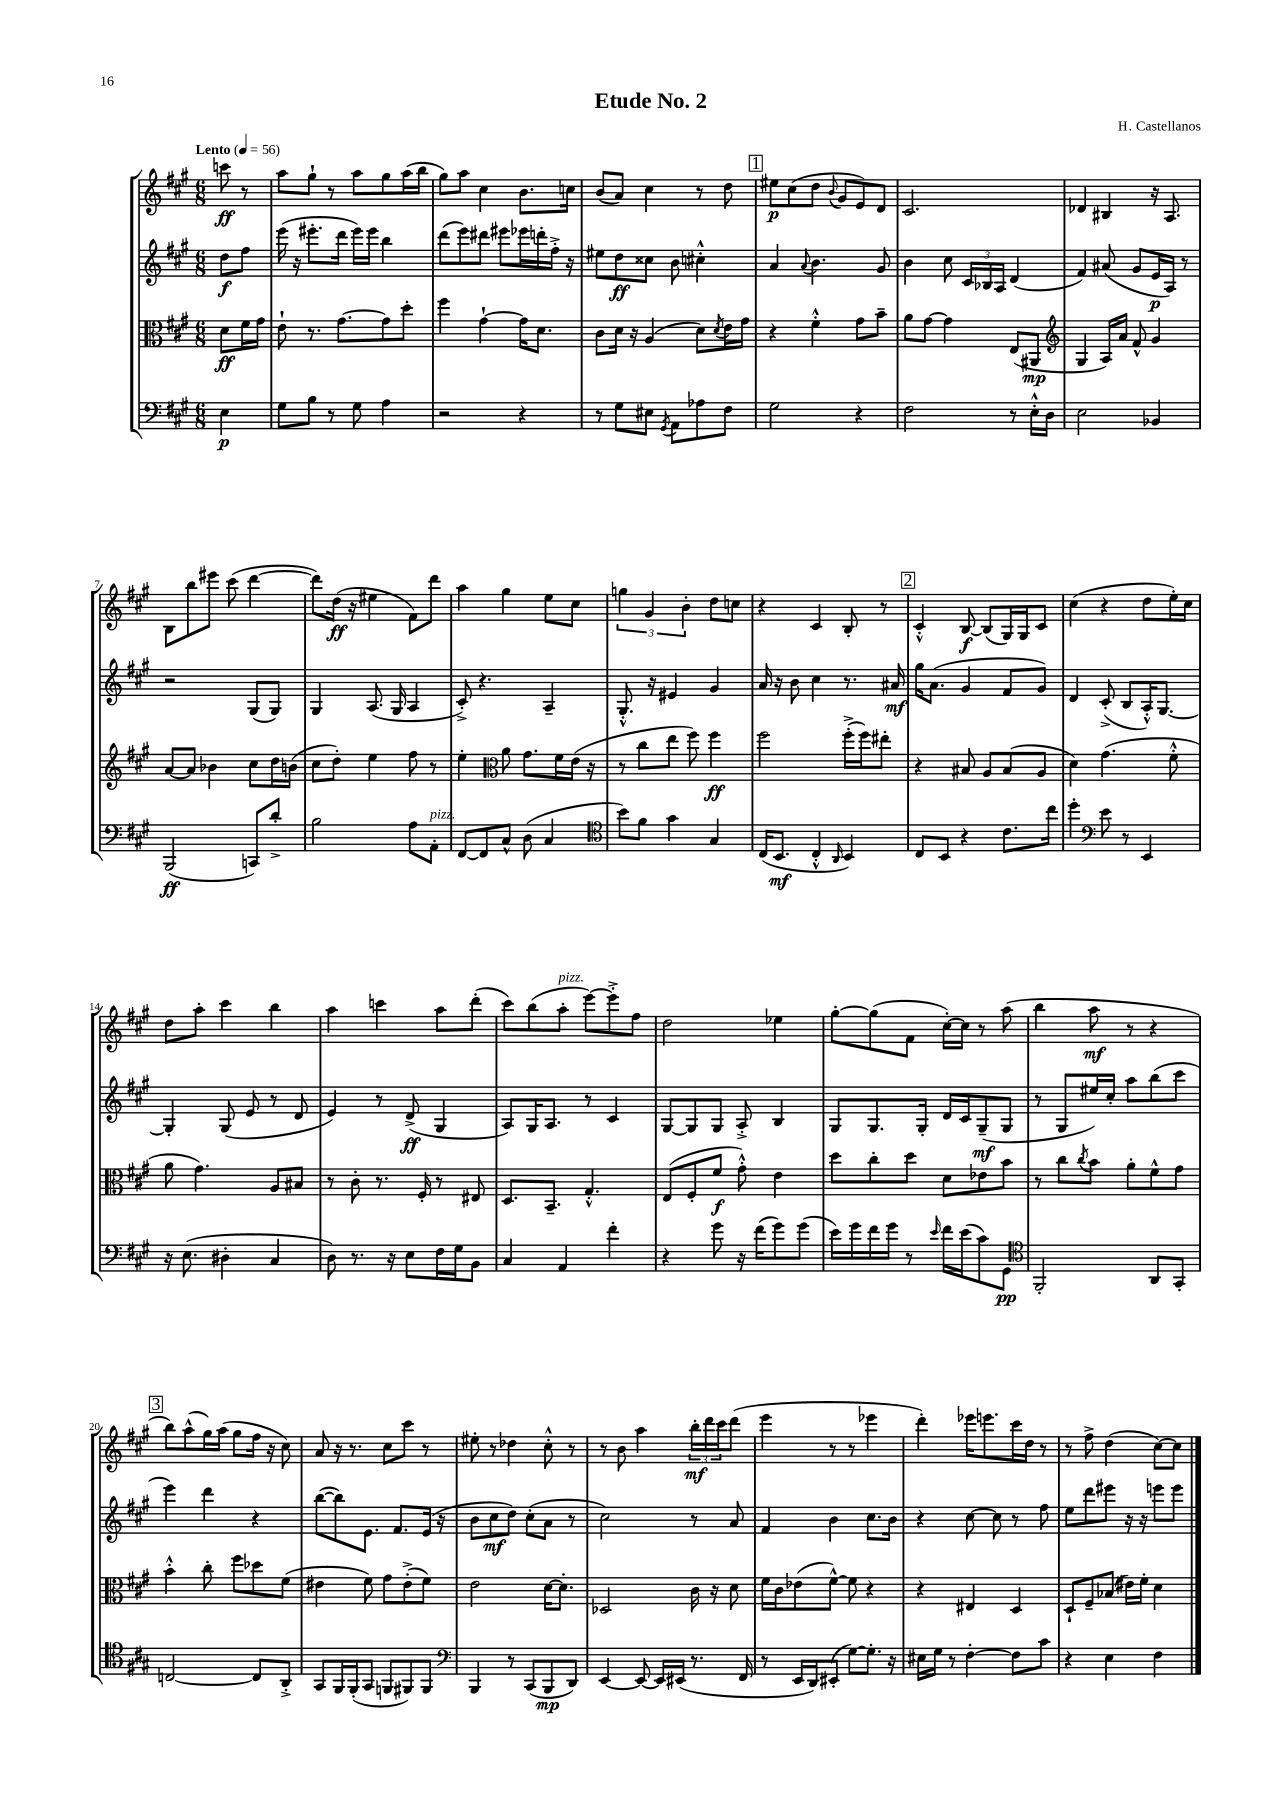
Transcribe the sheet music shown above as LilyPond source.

\header { title = "Etude No. 2" composer = "H. Castellanos" }
<<
\new StaffGroup <<
\new Staff = "s0" {
    \clef treble \key a \major \numericTimeSignature \time 6/8 \partial 4 \tempo "Lento" 4 = 56
    c'''8\ff r8 |
    a''8 gis''8-! r8 a''8 gis''8 a''16( b''16 |
    gis''8) a''8 cis''4 b'8. c''16 |
    b'8( a'8) cis''4 r8 d''8 |
    \mark \markup { \box "1" } eis''8\p cis''8( d''8 \appoggiatura { b'8 } gis'8 e'8) d'8 |
    cis'2. |
    des'4 bis4 r16 a8. |
    b8 b''8 eis'''8 cis'''8( d'''4~ |
    d'''8) d''16\ff( r16 eis''4 fis'8) d'''8 |
    a''4 gis''4 e''8 cis''8 |
    \tuplet 3/2 { g''4 gis'4 b'4-. } d''8 c''8 |
    r4 cis'4 b8-. r8 |
    \mark \markup { \box "2" } cis'4-.-^ b8~\f b8( gis16) gis16 cis'8 |
    cis''4( r4 d''8 e''16-.) cis''16 |
    d''8 a''8-. cis'''4 b''4 |
    a''4 c'''4 a''8 d'''8-.( |
    cis'''8) b''8( a''8-.^\markup { \italic "pizz." } e'''8~) e'''8-.-> fis''8 |
    d''2 ees''4 |
    gis''8~-. gis''8( fis'8 cis''16~-.) cis''16 r8 a''8( |
    b''4 a''8\mf r8 r4 |
    \mark \markup { \box "3" } b''8) a''8-^( gis''16) a''16( gis''8 fis''16 r16 cis''8) |
    a'8 r16 r8. cis''8 cis'''8 r8 |
    eis''8-. r8 des''4 cis''8-.-^ r8 |
    r8 b'8 a''4 \tuplet 3/2 { b''16-.\mf d'''16 cis'''16 } d'''8( |
    e'''4 r8 r8 ees'''4 |
    d'''4-.) ees'''16 e'''8. cis'''16 d''16 r8 |
    r8 fis''8-> d''4( cis''8~) cis''8 \bar "|." |
}
\new Staff = "s1" {
    \clef treble \key a \major \numericTimeSignature \time 6/8 \partial 4
    d''8\f fis''8 |
    e'''16( r16 eis'''8.-. d'''16 eis'''16) eis'''16 b''4 |
    d'''8( e'''8) dis'''8 eis'''8 ees'''16 d'''16-. fis''16-.-> r16 |
    eis''8 d''8\ff cisis''8 b'8 cis''4-.-^ |
    \mark \markup { \box "1" } a'4 \appoggiatura { a'8 } b'4. gis'8 |
    b'4 cis''8 \tuplet 3/2 { cis'16 bes16 a16 } d'4( |
    fis'4) ais'8( gis'8 e'16\p a16) r8 |
    r2 gis8( gis8) |
    gis4 a8.( gis16 a4 |
    cis'8-.->) r4. a4-- |
    gis8.-.-^ r16 eis'4 gis'4 |
    a'16 r16 b'8 cis''4 r8. ais'16\mf |
    \mark \markup { \box "2" } gis''16 a'8.( gis'4 fis'8 gis'8) |
    d'4 cis'8-.->( b8 a16-.-^) gis8.~ |
    gis4-. gis8( e'8 r8 d'8 |
    e'4) r8 d'8->\ff( gis4 |
    a8) gis16 a8. r8 cis'4 |
    gis8~ gis8 gis8 a8-.-> b4 |
    gis8 gis8. gis16-. d'16 cis'16 gis8--\mf( gis8 |
    r8 gis8 eis''16) cis''16-. a''8 b''8( cis'''8 |
    \mark \markup { \box "3" } e'''4) d'''4 r4 |
    b''8~( b''8) e'8. fis'8. e'16( r16 |
    b'8 cis''8\mf d''8) cis''8-.( a'8 r8 |
    cis''2) r8 a'8 |
    fis'4 b'4 cis''8. b'16 |
    r4 cis''8~ cis''8 r8 fis''8 |
    e''8 d'''8 eis'''8 r16 r16 e'''8 e'''8 \bar "|." |
}
\new Staff = "s2" {
    \clef alto \key a \major \numericTimeSignature \time 6/8 \partial 4
    d'8\ff fis'16 gis'16 |
    e'8-! r8. gis'8.~ gis'8 d''8-. |
    fis''4 gis'4~-! gis'16 d'8. |
    cis'8 d'16 r16 a4( d'8) \acciaccatura { d'8 } e'16 gis'16 |
    \mark \markup { \box "1" } r4 fis'4-.-^ gis'8 b'8-- |
    a'8 gis'8~ gis'4 e8( ais,8\mp |
    \clef treble gis4 a16) a'16 fis'8-^ gis'4 |
    a'8~ a'8 bes'4 cis''8 d''16 b'16( |
    cis''8 d''8-.) e''4 fis''8 r8 |
    e''4-. \clef alto a'8 gis'8. fis'16 e'16( r16 |
    r8 cis''8 e''8 fis''8) fis''4\ff |
    fis''2 fis''16-.->( fis''16) eis''8-. |
    \mark \markup { \box "2" } r4 bis8 a8 bis8( a8 |
    d'4) gis'4.( fis'8-.-^ |
    a'8 gis'4.) a8 bis8 |
    r8 cis'8-. r8. fis16-. r8 eis8 |
    d8. b,8.-- gis4.-.-^ |
    e8( fis8-. fis'8\f gis'8-.-^) e'4 |
    d''8 cis''8-. d''8 d'8 ees'8 b'8 |
    r8 cis''8 \acciaccatura { cis''8 } b'8 a'8-. fis'8-^ gis'8 |
    \mark \markup { \box "3" } b'4-.-^ cis''8-. fis''8 des''8 fis'8( |
    eis'4 fis'8) gis'8 eis'8-.->( fis'8) |
    e'2 d'16~ d'8.-. |
    des2 cis'16 r16 d'8 |
    fis'16 cis'16 ees'8( fis'8~-^) fis'8 r4 |
    r4 eis4 d4 |
    d8-! fis8-- bes8( eis'16) fis'16-. d'4 \bar "|." |
}
\new Staff = "s3" {
    \clef bass \key a \major \numericTimeSignature \time 6/8 \partial 4
    e4\p |
    gis8 b8 r8 gis8 a4 |
    r2 r4 |
    r8 gis8 eis8 \acciaccatura { gis,8 } a,8 aes8 fis8 |
    \mark \markup { \box "1" } gis2 r4 |
    fis2 r8 e16-.-^ d16 |
    e2 bes,4 |
    b,,2\ff( c,8) d'8-.-> |
    b2 a8 a,8-.^\markup { \italic "pizz." } |
    fis,8~ fis,8 cis8-^ d8( cis4 |
    \clef tenor b'8) fis'8 gis'4 gis4 |
    cis16( b,8.\mf cis4-.-^ \grace { a,16 } b,4) |
    \mark \markup { \box "2" } cis8 b,8 r4 cis'8. cis''16 |
    d''4-. \clef bass e'8 r8 e,4 |
    r16 e8.( dis4-. cis4 |
    d8) r8. r16 e8 fis16 gis16 b,8 |
    cis4 a,4 fis'4-. |
    r4 gis'8 r16 fis'16( gis'8) gis'8( |
    e'16) gis'16 fis'16 gis'16 r8 \grace { e'16 } fis'16 e'16( cis'8) gis,8\pp |
    \clef tenor fis,2-. a,8 gis,8-. |
    \mark \markup { \box "3" } c2~ c8 a,8-.-> |
    gis,8 fis,16 fis,16-.( gis,8 f,8 fis,8) fis,8 |
    \clef bass b,,4 r8 cis,8( b,,8\mp d,8) |
    e,4~ e,8~ e,16 eis,16( r8. fis,16 |
    r8 e,16 d,16) eis,8-.( gis8~) gis8.-. r16 |
    eis16 gis16 r8 fis4~-. fis8 cis'8 |
    r4 e4 fis4 \bar "|." |
}
>>
>>
